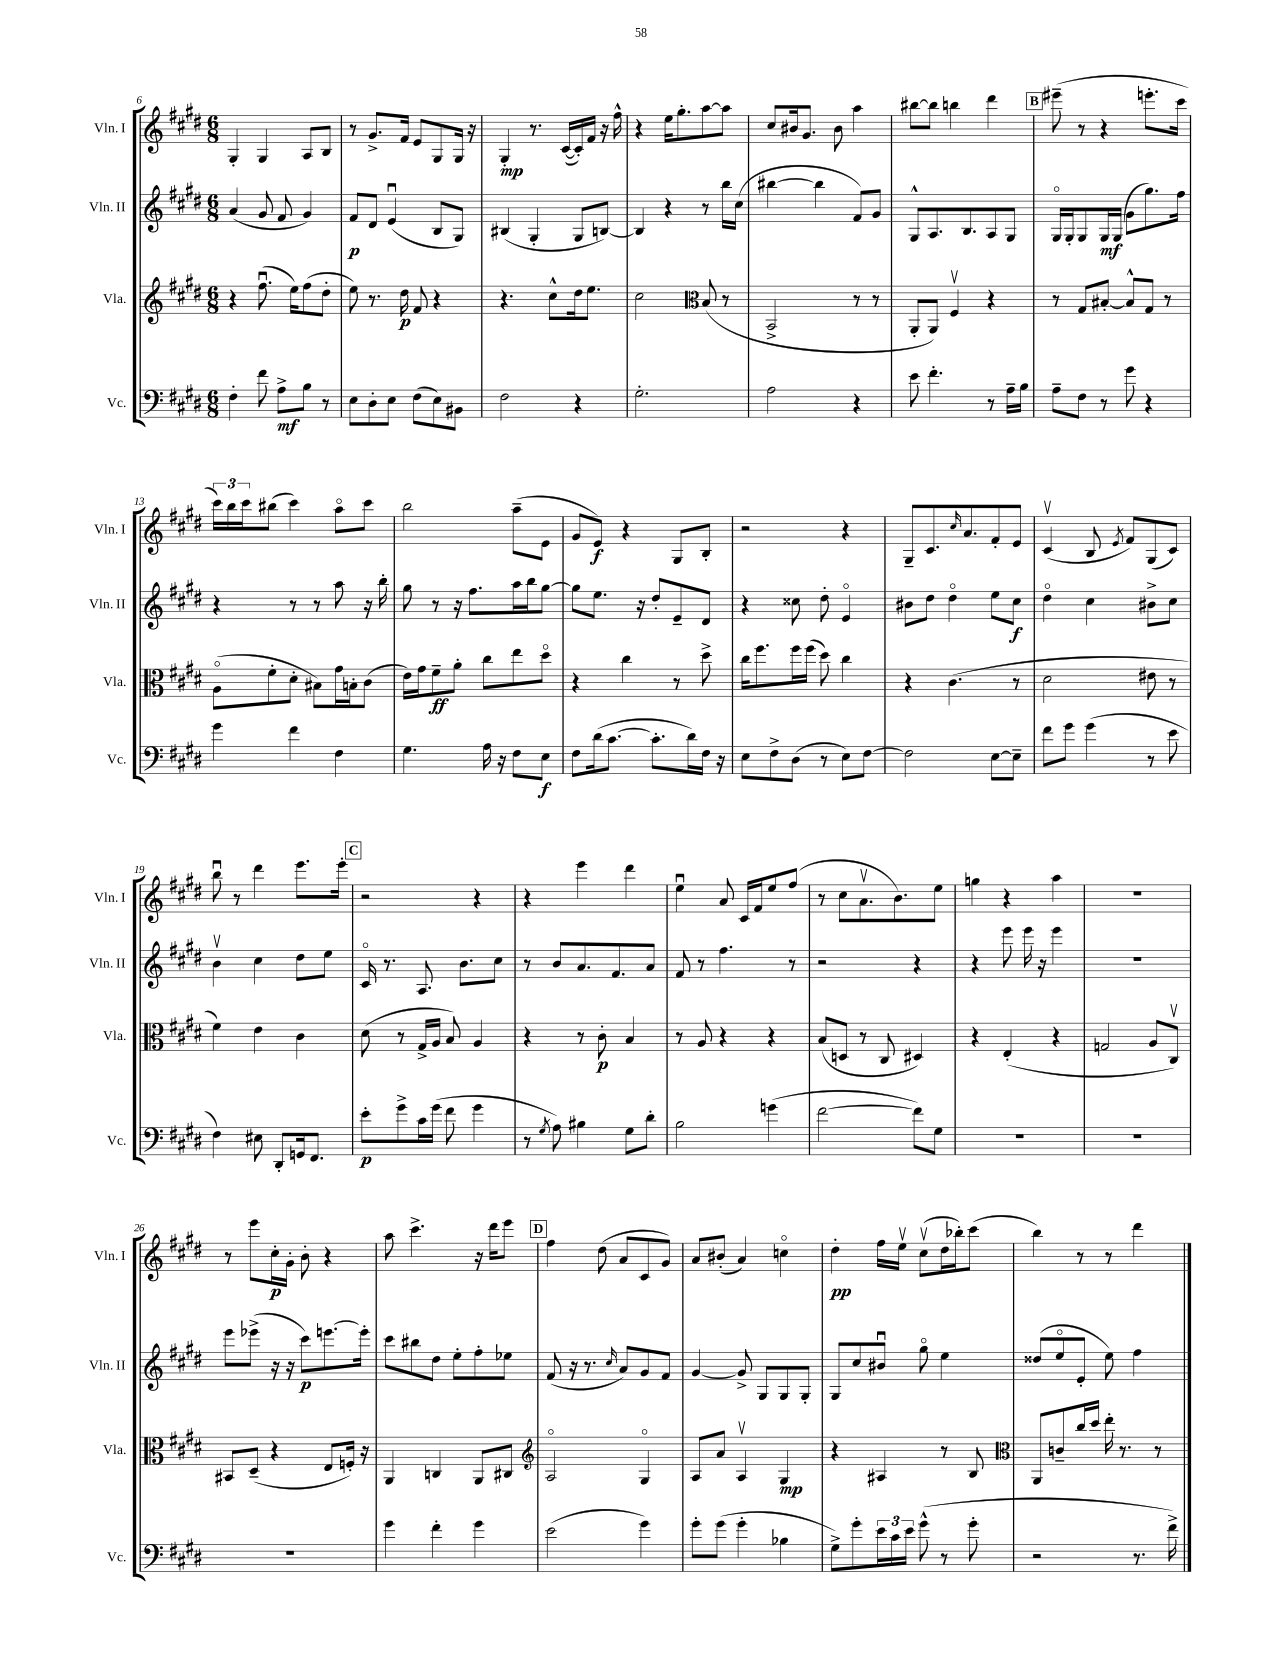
<<
\new StaffGroup <<
\new Staff = "s0" \with { instrumentName = "Vln. I" shortInstrumentName = "Vln. I" } {
    \clef treble \key e \major \numericTimeSignature \time 6/8
    gis4-. gis4 a8 b8 |
    r8 gis'8.-> fis'16 e'8 gis8 gis16 r16 |
    gis4-.\mp r8. cis'16~( cis'16-.) fis'16 r16 fis''16-^ |
    r4 e''16 gis''8.-. a''8~ a''8 |
    cis''8 bis'16 gis'8. bis'8 a''4 |
    bis''8~ bis''8 b''4 dis'''4 |
    \mark \markup { \box "B" } eis'''8--( r8 r4 e'''8.-. cis'''16 |
    \tuplet 3/2 { cis'''16) b''16 cis'''16 } bis''8( cis'''4) a''8\flageolet cis'''8 |
    b''2 a''8--( e'8 |
    gis'8 e'8\f) r4 gis8 b8-. |
    r2 r4 |
    gis8-- cis'8. \grace { cis''16 } a'8. fis'8-. e'8 |
    cis'4\upbow( b8 \acciaccatura { e'8 } fis'8) gis8( cis'8) |
    b''8\downbow r8 dis'''4 e'''8. e'''16-. |
    \mark \markup { \box "C" } r2 r4 |
    r4 e'''4 dis'''4 |
    e''4\downbow a'8 cis'16 fis'16 e''8 fis''8( |
    r8 cis''8 a'8.\upbow b'8.) e''8 |
    g''4 r4 a''4 |
    R2. |
    r8 e'''8 cis''16-.\p gis'16-. b'8-. r4 |
    a''8 cis'''4.-> r16 dis'''16 e'''8 |
    \mark \markup { \box "D" } fis''4 dis''8( a'8 cis'8 gis'8) |
    a'8 bis'8-.( a'4) c''4\flageolet |
    dis''4-.\pp fis''16 e''16\upbow cis''8\upbow( dis''16 bes''16-.) cis'''8( |
    b''4) r8 r8 dis'''4 \bar "|." |
}
\new Staff = "s1" \with { instrumentName = "Vln. II" shortInstrumentName = "Vln. II" } {
    \clef treble \key e \major \numericTimeSignature \time 6/8
    a'4( gis'8 fis'8 gis'4) |
    fis'8\p dis'8 e'4\downbow( b8 gis8) |
    bis4( gis4-. gis8 b8~) |
    b4 r4 r8 b''16 cis''16( |
    bis''4~ bis''4 fis'8) gis'8 |
    gis8-^ a8. b8. a8 gis8 |
    \mark \markup { \box "B" } gis16\flageolet gis16-. gis8 gis16\mf gis16( gis'8 gis''8.) fis''16 |
    r4 r8 r8 a''8 r16 b''16-. |
    gis''8 r8 r16 fis''8. a''16 b''16 gis''8~ |
    gis''8 e''8. r16 dis''8-. e'8-- dis'8 |
    r4 cisis''8 dis''8-. e'4\flageolet |
    bis'8 dis''8 dis''4\flageolet e''8 cis''8\f |
    dis''4\flageolet cis''4 bis'8-> cis''8 |
    b'4\upbow cis''4 dis''8 e''8 |
    \mark \markup { \box "C" } cis'16\flageolet r8. a8. b'8. cis''8 |
    r8 b'8 a'8. fis'8. a'8 |
    fis'8 r8 fis''4. r8 |
    r2 r4 |
    r4 e'''8 e'''16 r16 e'''4 |
    R2. |
    e'''8 ees'''8->( r16 r16 cis'''8\p) e'''8.~ e'''16-. |
    cis'''8 bis''8 dis''8 e''8-. fis''8-. ees''8 |
    \mark \markup { \box "D" } fis'8( r16 r8. \grace { cis''16 } a'8) gis'8 fis'8 |
    gis'4~ gis'8-> gis8 gis8 gis8-. |
    gis8 cis''8 bis'8\downbow gis''8\flageolet e''4 |
    disis''8( e''8\flageolet e'8-. e''8) fis''4 \bar "|." |
}
\new Staff = "s2" \with { instrumentName = "Vla." shortInstrumentName = "Vla." } {
    \clef treble \key e \major \numericTimeSignature \time 6/8
    r4 fis''8.\downbow( e''16) fis''8( dis''8-. |
    e''8) r8. dis''16\p fis'8 r4 |
    r4. cis''8-^ dis''16 e''8. |
    cis''2 \clef alto b8( r8 |
    b,2-> r8 r8 |
    a,8-. a,8) fis4\upbow r4 |
    \mark \markup { \box "B" } r8 gis8 bis8~-. bis8-^ gis8 r8 |
    a8\flageolet( fis'8-. dis'8-. bis8) gis'16 b16-. cis'8( |
    e'16) gis'16 fis'8--\ff a'8-. cis''8 e''8 dis''8\flageolet |
    r4 cis''4 r8 dis''8-> |
    cis''16 fis''8. fis''16 fis''16( dis''8) cis''4 |
    r4 cis'4.( r8 |
    dis'2 eis'8 r8 |
    fis'4) e'4 cis'4 |
    \mark \markup { \box "C" } dis'8( r8 gis16-> a16 b8) a4 |
    r4 r8 cis'8-.\p b4 |
    r8 a8 r4 r4 |
    b8( d8 r8 cis8 dis4) |
    r4 e4-.( r4 |
    g2 a8 cis8\upbow) |
    bis,8 dis8--( r4 e8 f16-.) r16 |
    a,4 c4 a,8 cis8 |
    \mark \markup { \box "D" } \clef treble a2\flageolet gis4\flageolet |
    a8 a'8 a4\upbow gis4\mp |
    r4 ais4 r8 b8 |
    \clef alto a,8 c'8-- cis''16 dis''16 e''16-. r8. r8 \bar "|." |
}
\new Staff = "s3" \with { instrumentName = "Vc." shortInstrumentName = "Vc." } {
    \clef bass \key e \major \numericTimeSignature \time 6/8
    fis4-. fis'8 a8->\mf b8 r8 |
    e8 dis8-. e8 fis8( e8) bis,8 |
    fis2 r4 |
    gis2.-. |
    a2 r4 |
    e'8 fis'4.-. r8 a16-- b16 |
    \mark \markup { \box "B" } a8-- fis8 r8 gis'8 r4 |
    gis'4 fis'4 fis4 |
    gis4. a16 r16 fis8 e8\f |
    fis8 dis'16( cis'8.~ cis'8.-. dis'16) fis16 r16 |
    e8 fis8-> dis8( r8 e8) fis8~ |
    fis2 e8~ e8-- |
    fis'8 gis'8 gis'4( r8 e'8 |
    fis4) eis8 dis,8-. g,16 fis,8. |
    \mark \markup { \box "C" } e'8-.\p gis'8-> cis'16 gis'16( fis'8 gis'4 |
    r8 \acciaccatura { gis8 } a8) bis4 gis8 dis'8-. |
    b2 g'4( |
    fis'2~ fis'8) gis8 |
    R2. |
    R2. |
    R2. |
    gis'4 fis'4-. gis'4 |
    \mark \markup { \box "D" } e'2( gis'4) |
    gis'8-. gis'8( gis'4-. bes4 |
    gis8->) gis'8-. \tuplet 3/2 { e'16 cis'16 e'16 } gis'8-^( r8 gis'8-. |
    r2 r8. fis'16->) \bar "|." |
}
>>
>>
\layout { \context { \Score currentBarNumber = #6 } }
